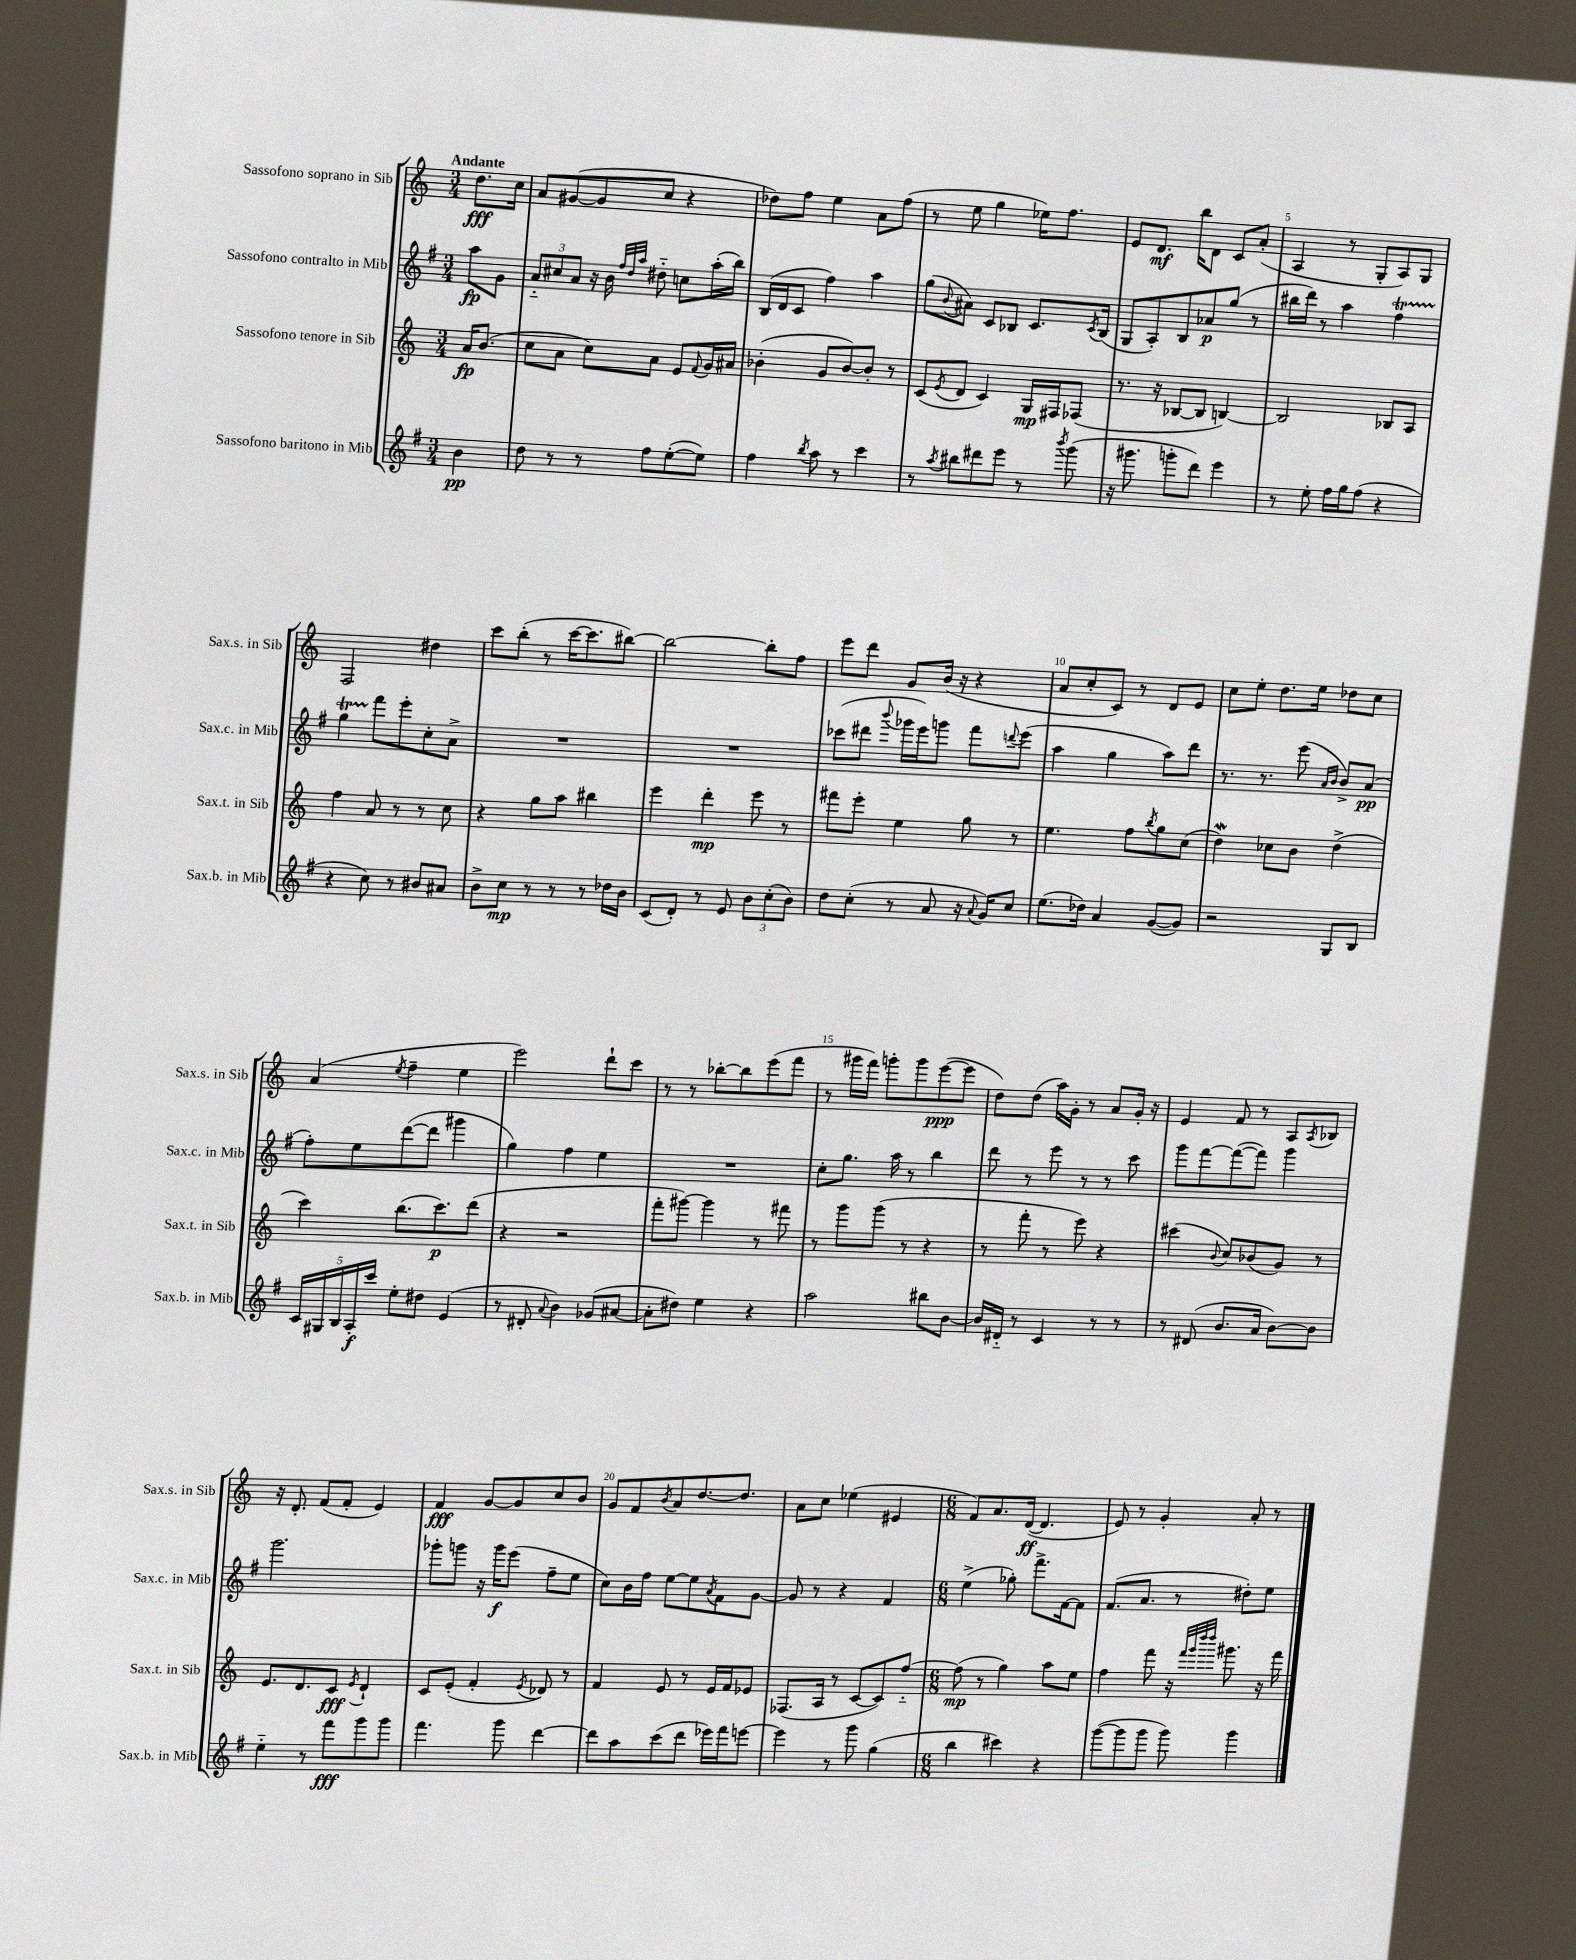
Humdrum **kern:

**kern	**dynam	**kern	**dynam	**kern	**dynam	**kern	**dynam
*part4	*part4	*part3	*part3	*part2	*part2	*part1	*part1
*staff4	*staff4	*staff3	*staff3	*staff2	*staff2	*staff1	*staff1
*I"Sassofono baritono in Mib	*	*I"Sassofono tenore in Sib	*	*I"Sassofono contralto in Mib	*	*I"Sassofono soprano in Sib	*
*I'Sax.b. in Mib	*	*I'Sax.t. in Sib	*	*I'Sax.c. in Mib	*	*I'Sax.s. in Sib	*
*clefG2	*	*clefG2	*	*clefG2	*	*clefG2	*
*k[f#]	*	*k[]	*	*k[f#]	*	*k[]	*
*M3/4	*	*M3/4	*	*M3/4	*	*M3/4	*
=	=	=	=	=	=	=	=
!	!	!	!	!	!	!LO:TX:a:B:t=Andante	!
4b\	pp	16a/KL	fp	8aa\L	fp	8.dd\L	fff
.	.	(8.b/J	.	.	.	.	.
.	.	.	.	8g\J	.	.	.
.	.	.	.	.	.	16cc\Jk	.
=1	=1	=1	=1	=1	=1	=1	=1
8dd\	.	8cc\L	.	12a/L	.	8a/L	.
.	.	.	.	12cc#X/	.	.	.
8r	.	8a\J	.	.	.	([8g#X/	.
.	.	.	.	12a/J	.	.	.
8r	.	8cc\L)	.	16r	.	8g#/]	.
.	.	.	.	16b\	.	.	.
.	.	.	.	32qqff#/LLL	.	.	.
.	.	.	.	32qqdd/	.	.	.
.	.	.	.	32qqaa/JJJ	.	.	.
8ff#\L	.	8a\J	.	8dd#X\	.	8cc/J	.
([8ee'\	.	8e/L	.	8ccn\L	.	4r	.
.	.	8qqf/	.	.	.	.	.
8ee\J])	.	16g/L	.	(16aa'\L	.	.	.
.	.	16a#X/JJ	.	16bb\JJ)	.	.	.
=2	=2	=2	=2	=2	=2	=2	=2
4ff#\	.	(4b-X'\	.	(16B/LL	.	8dd-X\L)	.
.	.	.	.	16d/J	.	.	.
.	.	.	.	8c/J	.	8ff\J	.
8qbb/	.	.	.	.	.	.	.
8aa\	.	8g/L	.	4ff#\)	.	4ee\	.
8r	.	[8b-/)	.	.	.	.	.
4ccc\	.	8b-'/J]	.	4aa\	.	8a\L	.
.	.	8r	.	.	.	(8ff\J	.
=3	=3	=3	=3	=3	=3	=3	=3
8r	.	(8c/L	.	(8gg\L	.	8r	.
8qaa/	.	8qe/	.	8qqb/	.	.	.
8bb#X\L	.	8d/J	.	8a#X\J)	.	8ee\	.
8ddd#X\	.	4c/)	.	8c/L	.	4gg\	.
8eee\J	.	.	.	8B-X/J	.	.	.
8r	.	16G/LL	mp	8.c/L	.	16ee-X\KL)	.
.	.	16F#X/J	.	.	.	8.ff\J	.
8qbbb/	.	.	.	.	.	.	.
(8ggg\	.	(8F-X/J	.	.	.	.	.
.	.	.	.	8qc/	.	.	.
.	.	.	.	(16B-/Jk	.	.	.
=4	=4	=4	=4	=4	=4	=4	=4
16r	.	8.r	.	8G/L	.	8e/L	.
8.ggg#X\	.	.	.	.	.	.	.
.	.	.	.	8A'/)	.	8.d/J	mf
.	.	16r	.	.	.	.	.
8gggn'\L	.	[8B-X/L	.	8B/	.	.	.
.	.	.	.	.	.	16bb\KL	.
8ddd\J)	.	8B-/J]	.	8a-X/	p	8d\J	.
4eee\	.	[4Bn/)	.	(8gg/J	.	8c/L	.
.	.	.	.	8r	.	(8a'/J	.
=5	=5	=5	=5	=5	=5	=5	=5
8r	.	2B/]	.	16bb#X\LL	.	4A/	.
.	.	.	.	16ddd\JJ)	.	.	.
8ee'\	.	.	.	8r	.	.	.
16ff#\LL	.	.	.	4aa\	.	8r	.
16gg\J	.	.	.	.	.	.	.
(8ff#\J	.	.	.	.	.	8G'/L	.
4r	.	8B-X/L	.	4ff#t\	.	8A/)	.
.	.	8A/J	.	.	.	8G/J	.
!!LO:LB:g=z
=6	=6	=6	=6	=6	=6	=6	=6
4r	.	4ff\	.	4ggTTT\	.	2F/	.
8cc\)	.	8a/	.	8fff#\L	.	.	.
8r	.	8r	.	8eee'\	.	.	.
8b#X/L	.	8r	.	8cc'\	.	4dd#X\	.
8a#X/J	.	8cc\	.	8a^\J	.	.	.
=7	=7	=7	=7	=7	=7	=7	=7
8b^\L	.	4r	.	2.r	.	8ccc\L	.
8cc\J	mp	.	.	.	.	(8bb'\J	.
8r	.	8gg\L	.	.	.	8r	.
8r	.	8aa\J	.	.	.	[16ccc\KL	.
.	.	.	.	.	.	8.ccc\]	.
8r	.	4bb#X\	.	.	.	.	.
16dd-X\LL	.	.	.	.	.	[8bb#X\J)	.
16b\JJ	.	.	.	.	.	.	.
=8	=8	=8	=8	=8	=8	=8	=8
(8c/L	.	4eee\	.	2.r	.	2bb#\_	.
8d'/J)	.	.	.	.	.	.	.
8r	.	4ddd'\	mp	.	.	.	.
8e/	.	.	.	.	.	.	.
12b\L	.	8eee\	.	.	.	8bb#'\L]	.
(12cc'\	.	.	.	.	.	.	.
.	.	8r	.	.	.	8ff\J	.
12b\J)	.	.	.	.	.	.	.
=9	=9	=9	=9	=9	=9	=9	=9
8dd\L	.	8fff#X\L	.	(8ccc-X\L	.	8eee\L	.
(8cc'\J	.	8eee'\J	.	8ddd#X\J	.	8ddd\J	.
.	.	.	.	8qqbbb/	.	.	.
8r	.	4ee\	.	16ggg-X\LL	.	8g/L	.
.	.	.	.	16eee\J)	.	.	.
8a/	.	.	.	8gggn\J	.	(16b/Jk	.
.	.	.	.	.	.	16r	.
16r	.	8gg\	.	8fff#\L	.	4r	.
8qqa/	.	.	.	.	.	.	.
16g/KL)	.	.	.	.	.	.	.
.	.	.	.	8qqdddn/	.	.	.
8cc/J	.	8r	.	(8eee\J	.	.	.
=10	=10	=10	=10	=10	=10	=10	=10
(8.ee\L	.	4.ee\	.	4aa\	.	8a/L	.
.	.	.	.	.	.	8cc'/	.
16dd-X\Jk)	.	.	.	.	.	.	.
4a/	.	.	.	4gg\	.	8c/J)	.
.	.	8ff\L	.	.	.	8r	.
.	.	8qbb/	.	.	.	.	.
([8g/L	.	8gg\	.	8aa\L)	.	8d/L	.
8g/J])	.	(8cc\J	.	8ddd\J	.	8e/J	.
=11	=11	=11	=11	=11	=11	=11	=11
2r	.	4ddW\)	.	8.r	.	8cc\L	.
.	.	.	.	.	.	8ee'\J	.
.	.	.	.	8.r	.	.	.
.	.	8cc-X\L	.	.	.	8.dd\L	.
.	.	8b\J	.	(8eee\	.	.	.
.	.	.	.	.	.	16ee\Jk	.
.	.	.	.	16qqa/LL	.	.	.
.	.	.	.	16qqb/JJ	.	.	.
8G/L	.	(4dd^\	.	8b^/L)	.	8dd-X\L	.
8B/J	.	.	.	(8a/J	pp	8cc\J	.
!!LO:LB:g=z
=12	=12	=12	=12	=12	=12	=12	=12
20c/LL	.	4ccc\)	.	8ff#'\L)	.	(4a/	.
20G#X/	.	.	.	.	.	.	.
20B/	.	.	.	.	.	.	.
.	.	.	.	8ee\	.	.	.
20A'/	f	.	.	.	.	.	.
20ccc/JJ	.	.	.	.	.	.	.
.	.	.	.	.	.	8qee/	.
8ee'\L	.	(8.bb\L	.	([8ddd\	.	4ff~\	.
8dd#X\J	.	.	.	8ddd\J]	.	.	.
.	.	8.ccc\)	p	.	.	.	.
(4e/	.	.	.	4ggg#X\	.	4ee\	.
.	.	(8ddd\J	.	.	.	.	.
=13	=13	=13	=13	=13	=13	=13	=13
8r	.	4r	.	4gg\)	.	2eee\)	.
8d#X'/	.	.	.	.	.	.	.
8qqa/	.	.	.	.	.	.	.
4b\)	.	2r	.	4ff#\	.	.	.
(8g-X/L	.	.	.	4ee\	.	8ddd`\L	.
[8a#X/J	.	.	.	.	.	8ccc\J	.
=14	=14	=14	=14	=14	=14	=14	=14
8a#'\L]	.	8fff'\L	.	2.r	.	8r	.
8dd#X\J)	.	[8ggg#X\J)	.	.	.	8r	.
4ee\	.	4ggg#\]	.	.	.	[8bb-X'\L	.
.	.	.	.	.	.	8bb-\]	.
4r	.	8r	.	.	.	(8eee\	.
.	.	8fff#X\	.	.	.	8fff\J	.
=15	=15	=15	=15	=15	=15	=15	=15
2aa\	.	8r	.	8cc'\L	.	8r	.
.	.	8ggg\L	.	8.gg\J	.	16ggg#X\LL	.
.	.	.	.	.	.	16fff\JJ)	.
.	.	(8ggg\J	.	.	.	8gggn'\L	.
.	.	.	.	16aa\	.	.	.
.	.	8r	.	8r	.	8ggg\	.
8bb#X\L	.	4r	.	4bb\	.	([8eee\	ppp
[8b\J	.	.	.	.	.	8eee\J]	.
=16	=16	=16	=16	=16	=16	=16	=16
16b/LL]	.	8r	.	8ddd\	.	8dd\L)	.
16d#X/JJ	.	.	.	.	.	.	.
8r	.	8fff'\	.	8r	.	(8dd\J	.
4c/	.	8r	.	8eee\	.	16aa\LL)	.
.	.	.	.	.	.	16g'\JJ	.
.	.	8eee\)	.	8r	.	8r	.
8r	.	4r	.	8r	.	8a/L	.
8r	.	.	.	8ccc\	.	16g'/Jk	.
.	.	.	.	.	.	16r	.
=17	=17	=17	=17	=17	=17	=17	=17
8r	.	(4ccc#X\	.	8ggg\L	.	4e/	.
(8d#X/	.	.	.	[8fff#\	.	.	.
.	.	8qqb/	.	.	.	.	.
8.b/L	.	8cc/L)	.	(8fff#\_	.	8f/	.
.	.	(8b-X/	.	8fff#\J])	.	8r	.
16a/Jk	.	.	.	.	.	.	.
[8b\L)	.	8g/J)	.	4ggg\	.	8A/L	.
.	.	.	.	.	.	8qA/	.
8b\J]	.	8r	.	.	.	8B-X/J	.
!!LO:LB:g=z
=18	=18	=18	=18	=18	=18	=18	=18
4ee\	.	8.e/L	.	2.ggg\	.	16r	.
.	.	.	.	.	.	8.d'/	.
.	.	8.d/	.	.	.	.	.
8r	.	.	.	.	.	(8f/L	.
8fff#\L	fff	8c/J	fff	.	.	8f'/J	.
.	.	8qe/	.	.	.	.	.
8ggg\	.	4d`/	.	.	.	4e/)	.
8ggg\J	.	.	.	.	.	.	.
=19	=19	=19	=19	=19	=19	=19	=19
4.fff#\	.	8c/L	.	8ggg-X'\L	.	4f/	fff
.	.	(8e'/J	.	8gggn\J	.	.	.
.	.	4f'/	.	16r	.	[8g/L	.
.	.	.	.	16ggg\KL	f	.	.
8ggg\	.	.	.	(8eee\J	.	8g/]	.
.	.	8qe/	.	.	.	.	.
[4ddd\	.	8d-X/)	.	8ff#~\L	.	8cc/	.
.	.	8r	.	8ee\J	.	8b/J	.
=20	=20	=20	=20	=20	=20	=20	=20
8ddd\L]	.	4f/	.	8cc\L)	.	8g/L	.
8aa\	.	.	.	16b\L	.	8f/	.
.	.	.	.	16ff#\JJ	.	.	.
.	.	.	.	.	.	8qb/	.
(8ccc\	.	8e/	.	[8ee\L	.	8a/	.
8ddd\J	.	8r	.	8ee\]	.	[8.dd/	.
.	.	.	.	8qa/	.	.	.
16eee-X\LL)	.	16e/LL	.	8f#\	.	.	.
16fff#\J	.	16f/J	.	.	.	8.dd/J]	.
[8eeen\J	.	8e-X/J	.	[8g\J	.	.	.
=21	=21	=21	=21	=21	=21	=21	=21
4eee\]	.	(8.F-X/L	.	8g/]	.	8a\L	.
.	.	.	.	8r	.	8cc\J	.
.	.	16A/Jk	.	.	.	.	.
8r	.	8r	.	4r	.	(4ee-X\	.
8ggg\	.	[8c/L	.	.	.	.	.
(4gg\	.	8c/])	.	4f#/	.	4e#X/	.
.	.	[8ff/J	.	.	.	.	.
=22	=22	=22	=22	=22	=22	=22	=22
*M6/8	*	*M6/8	*	*M6/8	*	*M6/8	*
4bb\	.	(8ff\]	mp	(4ee^\	.	8f/L)	.
.	.	8r	.	.	.	8.a/	.
4ccc#X\)	.	4gg\)	.	8gg-X'\)	.	.	.
.	.	.	.	.	.	([16d/Jk	ff
.	.	.	.	8.fff#^\L	.	4.d/]	.
4r	.	8aa\L	.	.	.	.	.
.	.	.	.	[16f#\k	.	.	.
.	.	8ee\J	.	8f#\J]	.	.	.
=23	=23	=23	=23	=23	=23	=23	=23
([8ggg\L	.	4ff\	.	(8.f#/L	.	8e/)	.
8ggg\]	.	.	.	.	.	8r	.
.	.	.	.	8.a/J	.	.	.
8ggg\J	.	8fff\	.	.	.	4g'/	.
8ggg\)	.	16r	.	8r	.	.	.
.	.	32qqfff/LLL	.	.	.	.	.
.	.	32qqggg/	.	.	.	.	.
.	.	32qqdddd/	.	.	.	.	.
.	.	32qqdddd/JJJ	.	.	.	.	.
.	.	8.ggg#X\	.	.	.	.	.
4ggg\	.	.	.	8dd#X'\L)	.	8a'/	.
.	.	16r	.	8ee\J	.	8r	.
.	.	16fff\	.	.	.	.	.
==	==	==	==	==	==	==	==
*-	*-	*-	*-	*-	*-	*-	*-
